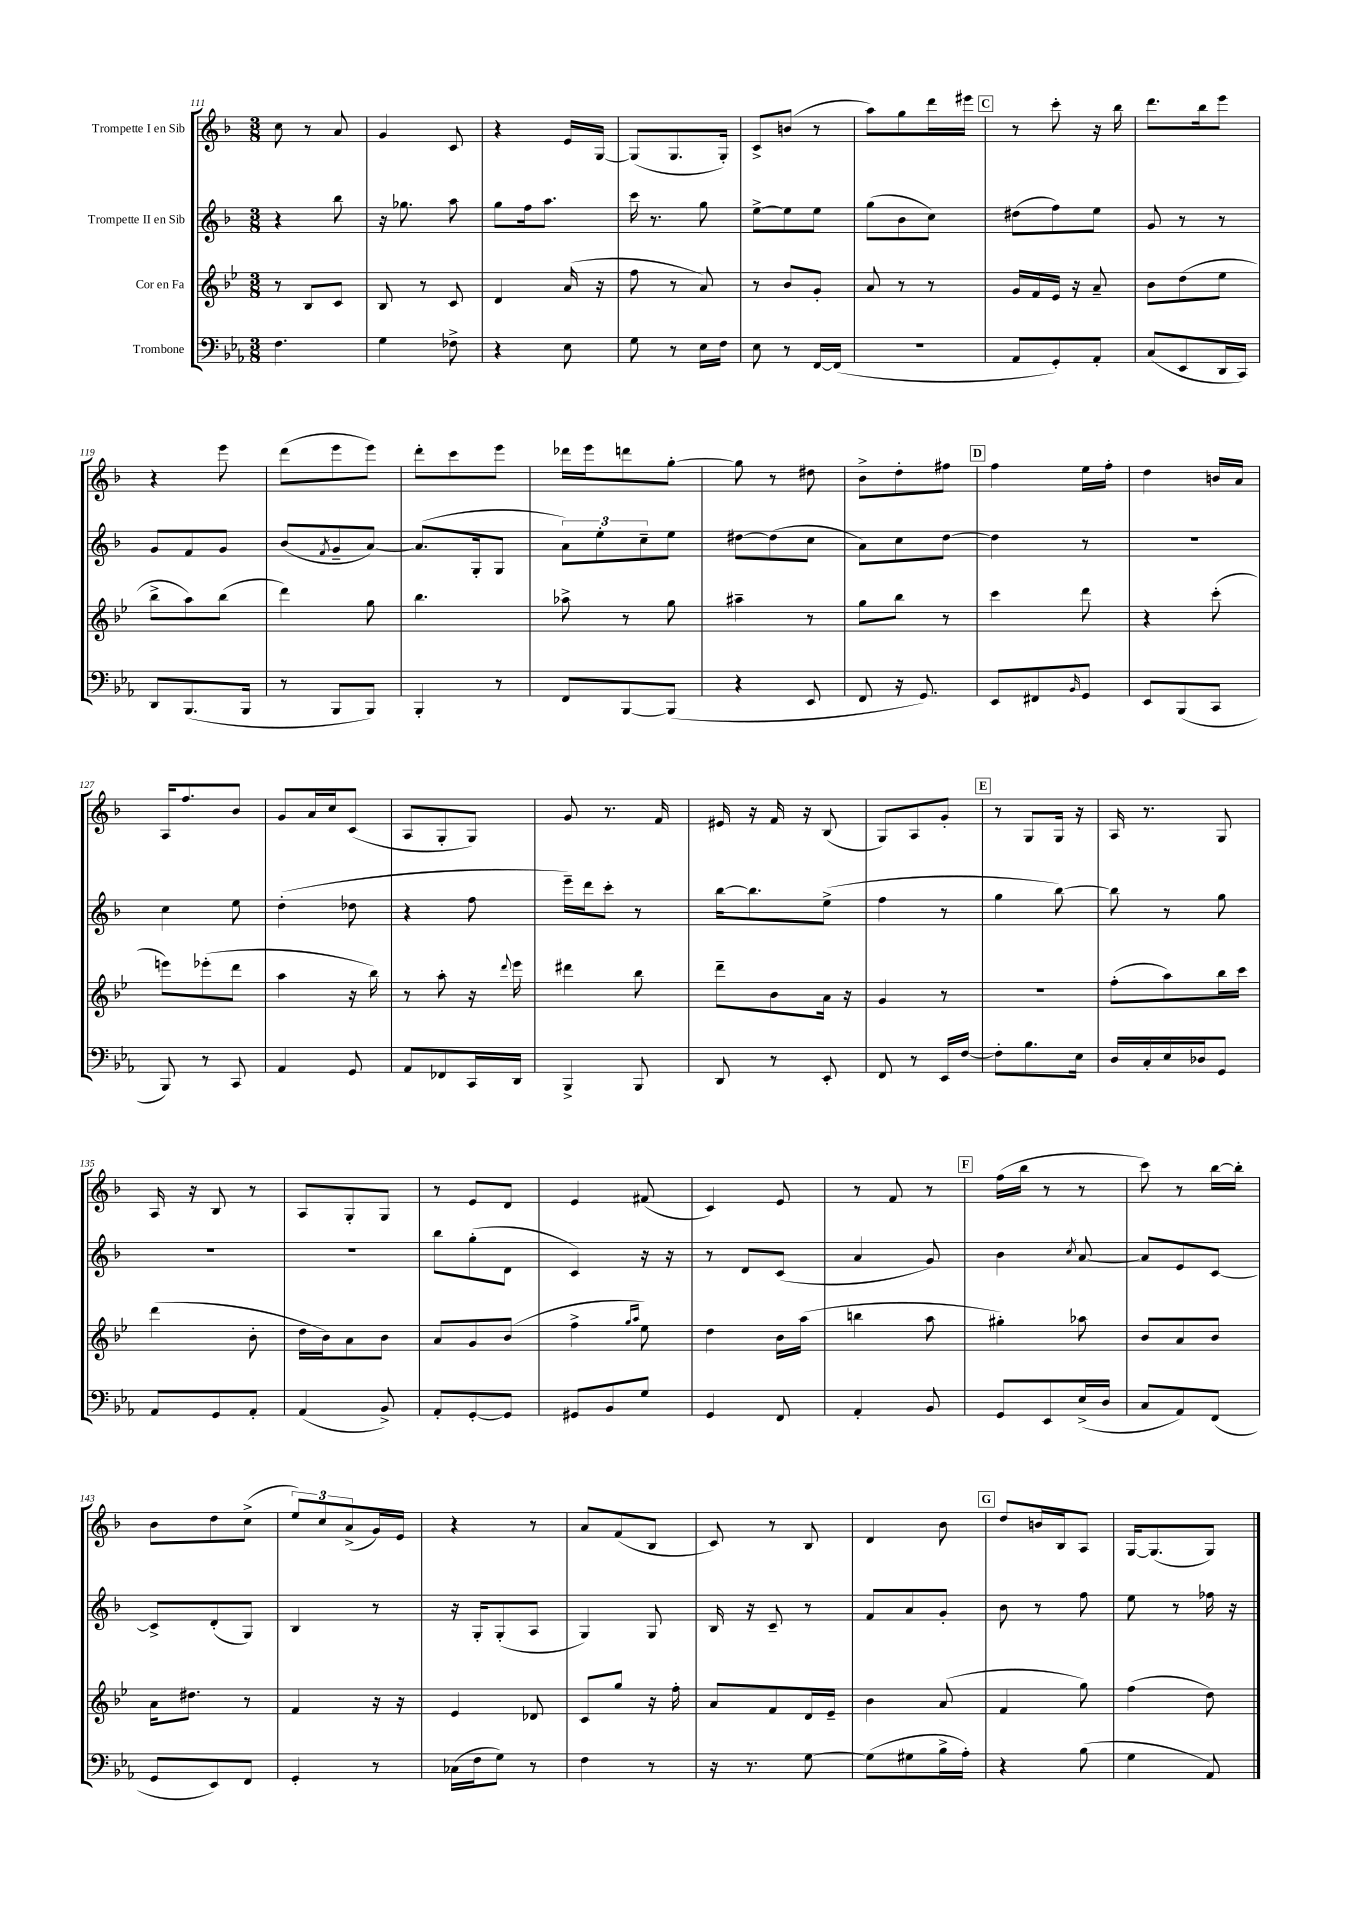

**kern	**kern	**kern	**kern
*staff4	*staff3	*staff2	*staff1
*clefF4	*clefG2	*clefG2	*clefG2
*k[b-e-a-]	*k[b-e-]	*k[b-]	*k[b-]
*M3/8	*M3/8	*M3/8	*M3/8
4.F	8r	4r	8cc
.	8B-	.	8r
.	8c	8bb-	8a
=	=	=	=
4G	8B-	16r	4g
.	.	8.gg-	.
.	8r	.	.
8F-^	8c	8aa	8c
=	=	=	=
4r	4d	8gg	4r
.	.	16ff	.
.	.	8.aa	.
8E-	(16a	.	16e
.	16r	.	[16G
=	=	=	=
8G	8ff	16ccc	(8G]
.	.	8.r	.
8r	8r	.	8.G
16E-	8a)	8gg	.
16F	.	.	16G')
=	=	=	=
8E-	8r	[8ee^	8c^
8r	8b-	8ee]	(8b
[16FF	8g'	8ee	8r
(16FF]	.	.	.
=	=	=	=
4.r	8a	(8gg	8aa)
.	8r	8b-	8gg
.	8r	8cc)	16ddd
.	.	.	16eee#
=	=	=	=
8AA-	16g	(8dd#	8r
.	16f	.	.
8GG')	16e-	8ff)	8ccc'
.	16r	.	.
8AA-'	8a~	8ee	16r
.	.	.	16bb-
=	=	=	=
(8C	8b-	8g	8.ddd
8EE-	(8dd	8r	.
.	.	.	16bb-
16DD	8ee-	8r	8eee
16CC)	.	.	.
=	=	=	=
8DD	8bb-^	8g	4r
(8.BBB-	8aa)	8f	.
.	(8bb-	8g	8eee
16BBB-	.	.	.
=	=	=	=
8r	4ddd)	(8b-	(8ddd
.	.	8qf	.
8BBB-	.	8g~	8eee
8BBB-)	8gg	[8a)	8eee)
=	=	=	=
4BBB-'	4.bb-	(8.a]	8ddd'
.	.	.	8ccc
.	.	16G'	.
8r	.	8G	8eee
=	=	=	=
8FF	8aa-^	12a)	16ddd-
.	.	.	16eee
.	.	12ee'	.
[8BBB-	8r	.	8ddd
.	.	12cc~	.
(8BBB-]	8gg	8ee	[8gg'
=	=	=	=
4r	4aa#~	[8dd#	8gg]
.	.	(8dd#]	8r
8EE-	8r	8cc	8dd#
=	=	=	=
8FF	8gg	8a)	8b-^
16r	8bb-	8cc	8dd'
8.GG)	.	.	.
.	8r	[8dd	8ff#
=	=	=	=
8EE-	4ccc	4dd]	4ff
8FF#	.	.	.
16qqBB-	.	.	.
8GG	8ddd	8r	16ee
.	.	.	16ff'
=	=	=	=
8EE-	4r	4.r	4dd
(8BBB-	.	.	.
8CC	(8ccc'	.	16b
.	.	.	16a
=	=	=	=
8BBB-)	8eee)	4cc	16A
.	.	.	8.ff
8r	(8eee-'	.	.
8CC	8ddd	8ee	8b-
=	=	=	=
4AA-	4aa	(4dd'	8g
.	.	.	16a
.	.	.	16cc
8GG	16r	8dd-	(8c
.	16bb-)	.	.
=	=	=	=
8AA-	8r	4r	8A
8FF-	8aa'	.	8G'
16CC	16r	8ff	8G)
.	8qqddd	.	.
16DD	16eee-	.	.
=	=	=	=
4BBB-^	4ddd#	16eee~)	8g
.	.	16ddd	.
.	.	8ccc'	8.r
8BBB-	8bb-	8r	.
.	.	.	16f
=	=	=	=
8DD	8ddd~	[16bb-	16e#
.	.	8.bb-]	16r
8r	8b-	.	16f
.	.	.	16r
8EE-'	16a	(8ee^	(8B-
.	16r	.	.
=	=	=	=
8FF	4g	4ff	8G)
8r	.	.	8A
16EE-	8r	8r	8g'
[16F	.	.	.
=	=	=	=
8F']	4.r	4gg	8r
8.B-	.	.	8G
.	.	[8bb-)	16G
16E-	.	.	16r
=	=	=	=
16D	(8ff'	8bb-]	16A
16C'	.	.	8.r
16E-	8aa)	8r	.
16D-	.	.	.
8GG	16bb-	8gg	8G
.	16ccc	.	.
=	=	=	=
8AA-	(4ddd	4.r	16A
.	.	.	16r
8GG	.	.	8B-
8AA-'	8b-'	.	8r
=	=	=	=
(4AA-	16dd	4.r	8A
.	16b-)	.	.
.	8a	.	8G'
8BB-^)	8b-	.	8G
=	=	=	=
8AA-'	8a	8bb-	8r
[8GG'	8g	(8gg'	8e
8GG]	(8b-	8d	8d
=	=	=	=
8GG#	4ff^	4c)	4e
8BB-	.	.	.
.	16qqgg	.	.
.	16qqaa	.	.
8G	8ee-)	16r	(8f#
.	.	16r	.
=	=	=	=
4GG	4dd	8r	4c)
.	.	8d	.
8FF	16b-	(8c	8e
.	(16aa	.	.
=	=	=	=
4AA-'	4bb	4a	8r
.	.	.	8f
8BB-	8aa	8g)	8r
=	=	=	=
8GG	4gg#')	4b-	(16ff
.	.	.	16bb-
8EE-	.	.	8r
.	.	8qcc	.
(16E-^	8aa-	[8a	8r
16D	.	.	.
=	=	=	=
8C	8b-	8a]	8ccc)
8AA-)	8a	8e	8r
(8FF	8b-	[8c	[16bb-
.	.	.	16bb-']
=	=	=	=
8GG	16a	8c^]	8b-
.	8.dd#	.	.
8EE-)	.	(8d'	8dd
8FF	8r	8G)	(8cc^
=	=	=	=
4GG'	4f	4B-	12ee)
.	.	.	12cc
.	.	.	(12a^
8r	16r	8r	16g)
.	16r	.	16e
=	=	=	=
(16C-	4e-	16r	4r
16F	.	16G'	.
8G)	.	(8G'	.
8r	8d-	8A	8r
=	=	=	=
4F	8c	4G)	8a
.	8gg	.	(8f
8r	16r	8G	8B-
.	16ff'	.	.
=	=	=	=
16r	8a	16B-	8c)
8.r	.	16r	.
.	8f	8c~	8r
[8G	16d	8r	8B-
.	16e-~	.	.
=	=	=	=
(8G]	4b-	8f	4d
8G#	.	8a	.
16B-^	(8a	8g'	8b-
16A-')	.	.	.
=	=	=	=
4r	4f	8b-	8dd
.	.	8r	16b
.	.	.	16B-
(8B-	8gg)	8ff	8A
=	=	=	=
4G	(4ff	8ee	[16G
.	.	.	(8.G]
.	.	8r	.
8AA-)	8dd)	16ff-	8G)
.	.	16r	.
==	==	==	==
*-	*-	*-	*-
